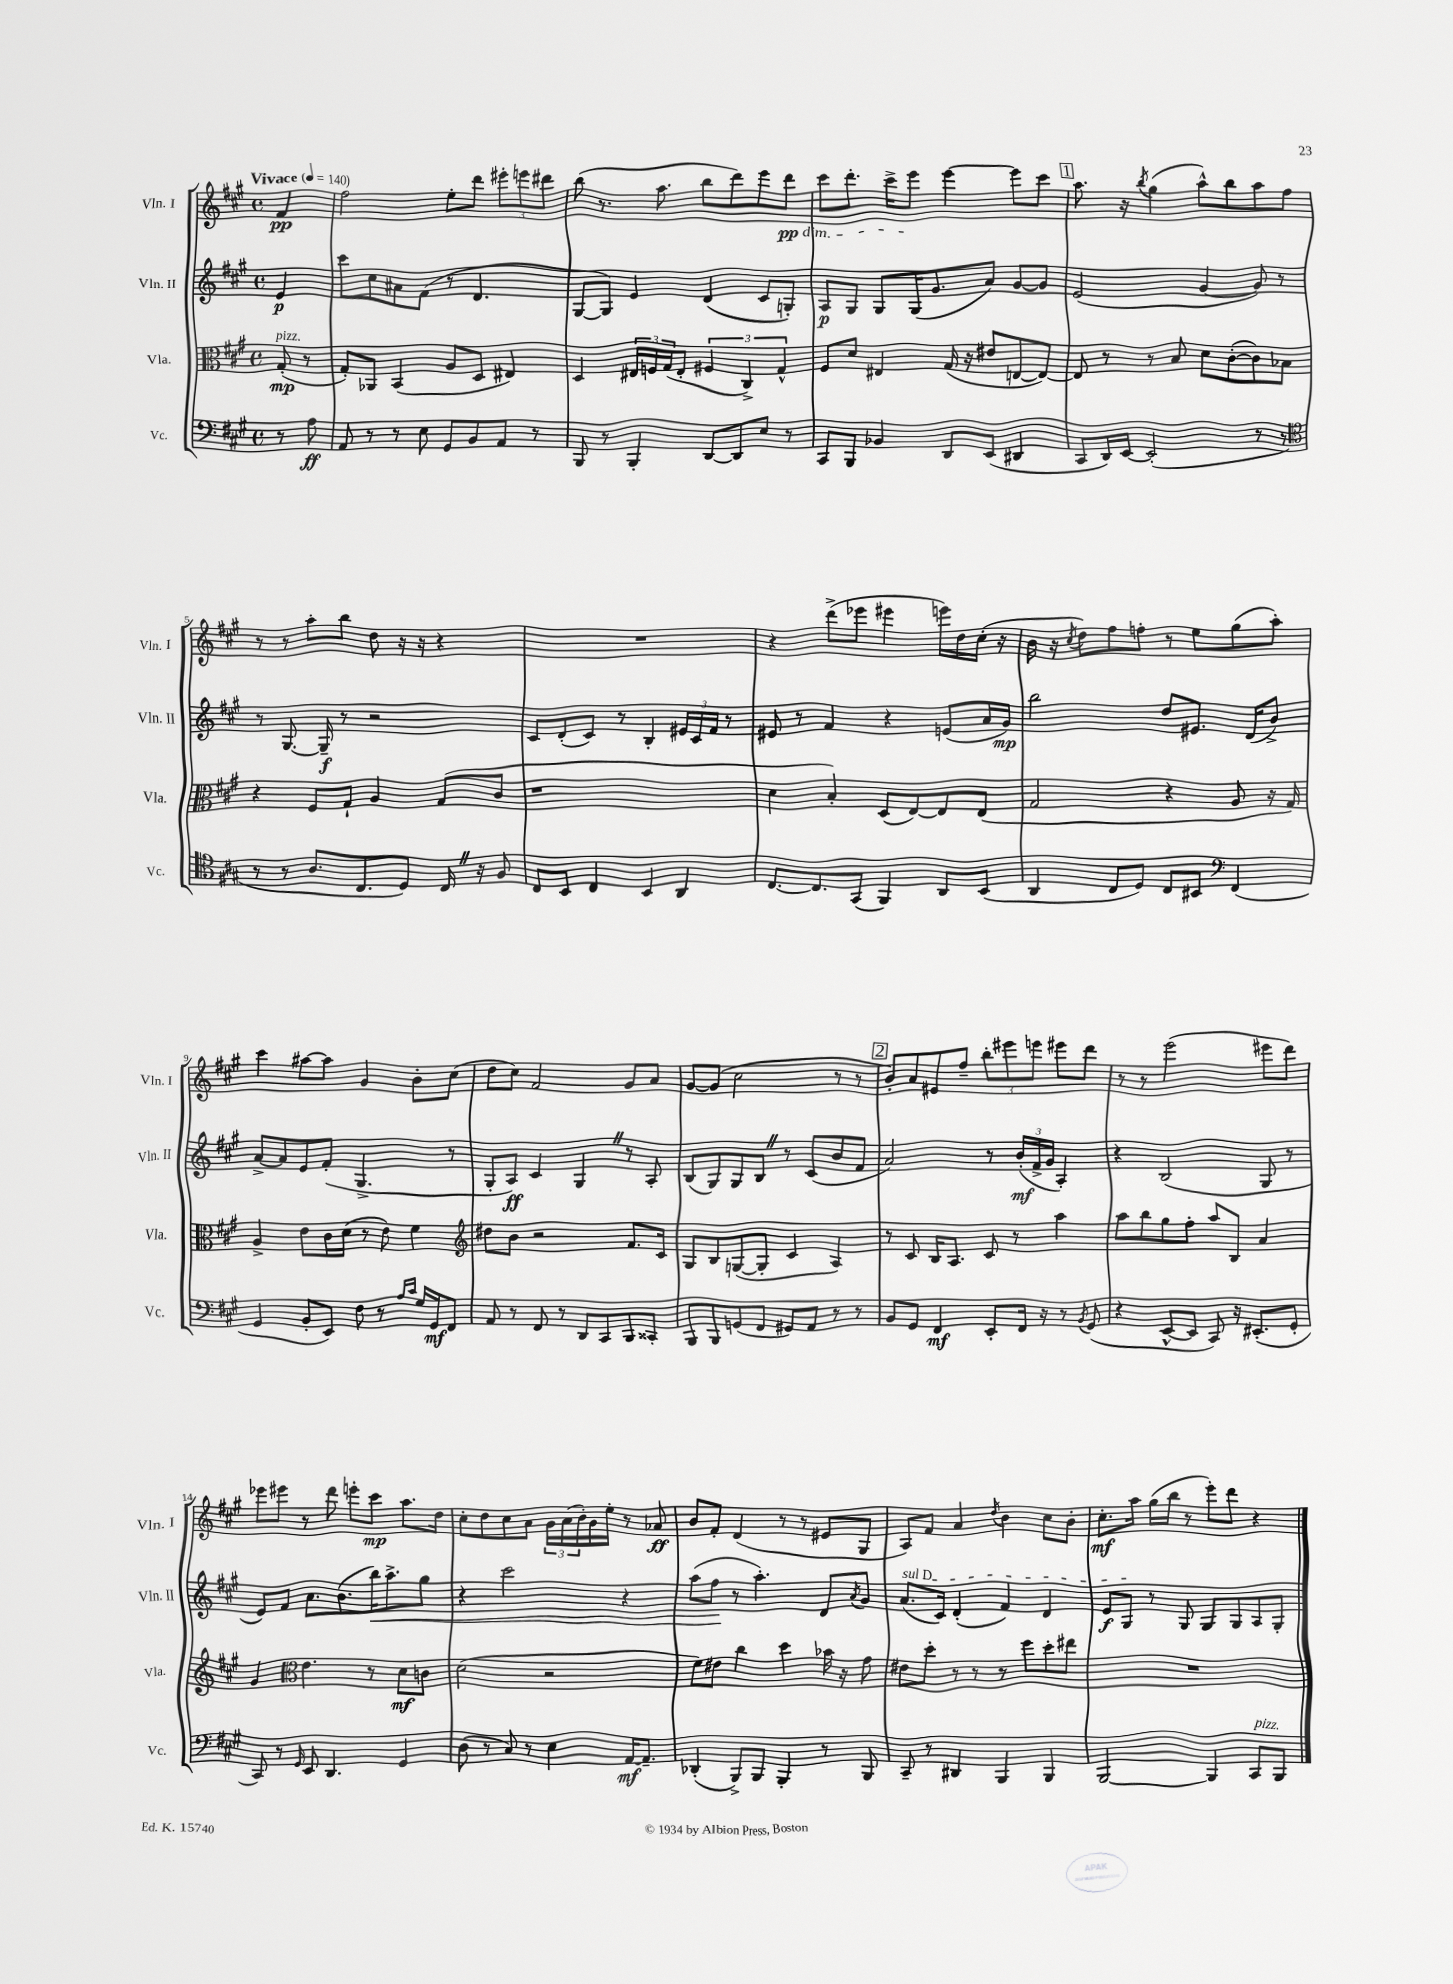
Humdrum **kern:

**kern	**kern	**kern	**kern
*staff4	*staff3	*staff2	*staff1
*clefF4	*clefC3	*clefG2	*clefG2
*k[f#c#g#]	*k[f#c#g#]	*k[f#c#g#]	*k[f#c#g#]
*M4/4	*M4/4	*M4/4	*M4/4
*met(c)	*met(c)	*met(c)	*met(c)
*MM140	*MM140	*MM140	*MM140
8r	(8G#'	4e	4f#
8A	8r	.	.
=	=	=	=
8AA	8G#')	8ccc#	2ff#
8r	8AA-	8cc#	.
8r	(4BB	8a#	.
8E	.	(8f#	.
8GG#	8A	8r	8ee'
8BB	8D	4.d	8ddd
8AA	4E#)	.	12eee#'
.	.	.	12eee
8r	.	.	.
.	.	.	12ddd#
=	=	=	=
8BBB	4D	[8G#	(8bb
8r	.	8G#])	8.r
4BBB'	24E#	4e	.
.	24F	.	.
.	.	.	8.aa
.	(24G#	.	.
.	8E#'	.	.
[8DD	6F#	(4d	8bb
8DD]	.	.	8ddd)
.	6C#^)	.	.
8E	.	8c#	8eee
.	6G#^^	.	.
8r	.	8G')	8ddd
=	=	=	=
8CC#	8F#	8A	8ccc#
8BBB	8d	8G#	8.ddd'
4BB-	4E#	8G#	.
.	.	.	16ccc#^
.	.	(16G#	8eee
.	.	8.g#	.
8DD	(16G#	.	[4eee
.	16r	.	.
(8EE	8e#	8a)	.
4DD#	[8E	[8g#	8eee]
.	8E_)	8g#]	8ccc#
=	=	=	=
8CC#	8E]	(2e	8.aa
16DD)	8r	.	.
[16EE	.	.	16r
.	.	.	8qbb
(2EE']	8r	.	(4gg#
.	8B	.	.
.	8d	[4g#	8aa^^)
.	([8c#'	.	8bb
8r	8c#])	8g#])	8aa
8r	8B-	8r	8ff#
=	=	=	=
*clefC4	*	*	*
8r	4r	8r	8r
8r	.	[8.G#	8r
8.A	8F#	.	8aa'
.	.	16G#~]	.
.	8G#`	8r	8bb
8.C#	.	.	.
.	4A	2r	8dd
8D)	.	.	16r
.	.	.	16r
16C#	(8G#	.	4r
16r	.	.	.
8F#	8c#	.	.
=	=	=	=
8C#	1r	8c#	1r
8BB	.	(8d'	.
4C#	.	8c#)	.
.	.	8r	.
4BB	.	4B'	.
4AA	.	24e#	.
.	.	24c#	.
.	.	24f#	.
.	.	8r	.
=	=	=	=
[8.C#	4d	8e#	4r
.	.	8r	.
8.C#]	.	.	.
.	4B')	4f#	(8ddd^
(8GG#	.	.	8eee-
4FF#)	(8D	4r	4eee#
.	[8E)	.	.
8AA	8E]	(8e	16eee)
.	.	.	16dd
(8BB	(8E	16a	(16cc#'
.	.	16g#)	16r
=	=	=	=
4AA	2G#	2bb	16b
.	.	.	16r
.	.	.	8qcc#
.	.	.	8dd)
8C#	.	.	8ff#
8D)	.	.	8ff'
8C#	4r	8dd	8r
8BB#	.	8.e#	8ee
*clefF4	*	*	*
(4FF#	8A	.	(8gg#
.	.	(16d	.
.	16r	8b^)	8aa')
.	16G#)	.	.
=	=	=	=
4GG#	4A^	[8a^	4ccc#
.	.	8a]	.
8BB'	8e	8e	[8aa#
8EE)	16c#	(8f#'	8aa#]
.	(16d	.	.
8F#	8r	4.G#^	4g#
8r	8e)	.	.
16qqA	.	.	.
16qqc#	.	.	.
16G#	4f#	.	8b'
16GG#	.	.	.
8FF#	.	8r	(8cc#
=	=	=	=
*	*clefG2	*	*
8AA	8dd#	8G#'	8dd
8r	8b	8A)	8cc#)
8FF#	2r	4c#	2f#
8r	.	.	.
8DD	.	4G#	.
8CC#	.	.	.
8BBB	8.f#	8r	8g#
8CC##'	.	8A'	8a
.	16c#	.	.
=	=	=	=
8BBB	8G#	(8B	[8g#
8BBB	8B	8G#)	(8g#]
(8GG	([8G	8G#	2cc#
8FF#	8G']	8B	.
8GG#)	4c#	8r	.
8AA	.	(8c#	.
8r	4A)	8b	8r
8r	.	8f#	8r
=	=	=	=
8BB	8r	2a)	8b')
8GG#	8c#	.	8a
4FF#	16B	.	8e#
.	8.A	.	.
.	.	.	8ff#~
8EE'	8c#	8r	12bb'
.	.	.	12eee#
16FF#	8r	(24b'	.
.	.	24f#^	12eee
16r	.	.	.
.	.	24g#	.
8r	4aa	4A')	8eee#
8qBB	.	.	.
(8GG#	.	.	8ddd
=	=	=	=
4r	8aa	4r	8r
.	8bb	.	8r
[8EE^^	8gg#	(2B	(2eee
8EE]	8ff#'	.	.
8CC#)	8aa	.	.
16r	8B	.	.
(8.EE#'	.	.	.
.	4a	8G#	8eee#
8GG#'	.	8r	8ddd)
=	=	=	=
8CC#)	4g#	8e)	8eee-
8r	.	8f#	8eee#
*	*clefC3	*	*
16qqGG#	.	.	.
8EE	4.e	8.a	8r
4.DD	.	.	8ddd
.	.	(8.b	.
.	.	.	8eee'
.	8r	16bb)	8ccc#
.	.	8.aa^	.
4GG#	8d	.	8.aa
.	8c	8gg#	.
.	.	.	16dd
=	=	=	=
(8D	(2d	4r	8cc#'
8r	.	.	8dd
8C#)	.	2ccc#	8cc#
8r	.	.	8a
4E	2r	.	24g#
.	.	.	(24a
.	.	.	24b')
.	.	.	16g#
.	.	.	16ee'
[16AA	.	4r	8r
8.AA~]	.	.	.
.	.	.	8a-
=	=	=	=
(4DD-'	8f#)	(8aa	8b
.	8e#	8ff#	8f#'
8BBB^)	4cc#	8r	(4d
8BBB	.	4.aa')	.
4BBB'	4dd	.	8r
.	.	.	8r
8r	16b-	8d	8e#
.	16r	.	.
.	.	8qa	.
8BBB	8g#	8g#	8G#
=	=	=	=
8CC#~	8e#	(8.a	8A)
8r	8dd'	.	8f#
.	.	16c#)	.
4DD#	8r	(4d'	4a
.	8r	.	.
.	.	.	8qdd
4BBB	8r	4f#)	4b
.	8ff#	.	.
4BBB	8dd'	4d	8cc#
.	8ee#	.	8b'
=	=	=	=
[2BBB	1r	8e	8.cc#'
.	.	8G#	.
.	.	.	16aa
.	.	8r	(16gg#
.	.	.	16bb
.	.	8G#	8r
4BBB]	.	8G#	8eee')
.	.	8G#	8ddd
8CC#	.	8A	4r
8BBB	.	8G#'	.
==	==	==	==
*-	*-	*-	*-
